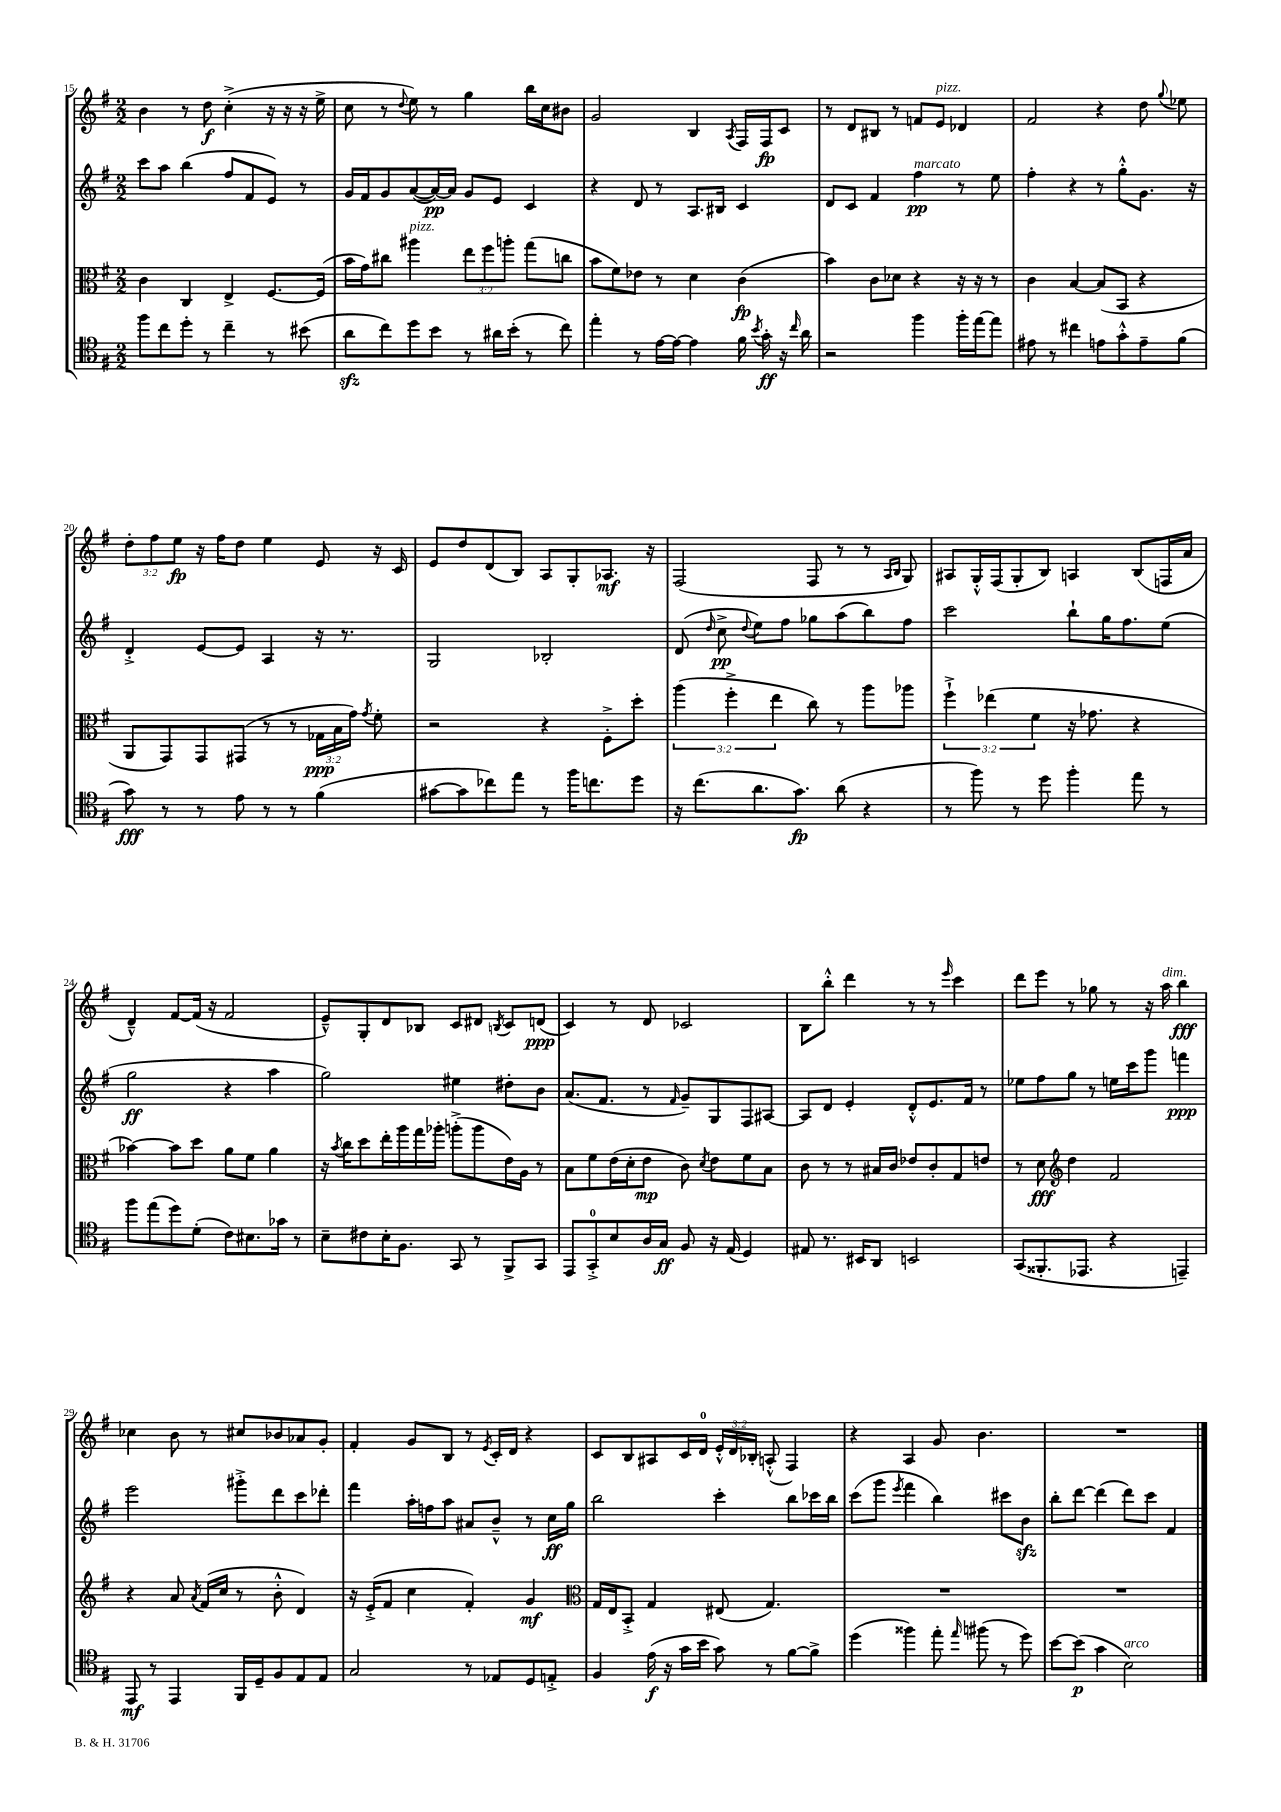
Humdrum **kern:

**kern	**kern	**kern	**kern
*staff4	*staff3	*staff2	*staff1
*clefC4	*clefC3	*clefG2	*clefG2
*k[f#]	*k[f#]	*k[f#]	*k[f#]
*M2/2	*M2/2	*M2/2	*M2/2
8ff#\L	4c\	8ccc\L	4b\
8cc\	.	8aa\J	.
8dd'\J	4C/	(4bb\	8r
8r	.	.	8dd\
4cc~\	4E^/	8ff#/L	(4cc'^\
.	.	8f#/	.
8r	[8.F#/L	8e/J)	16r
.	.	.	16r
(8b#\	.	8r	16r
.	(16F#/]Jk	.	16ee^\
=	=	=	=
8a\L	16b\LL	16g/LL	8cc\
.	16g\J)	16f#/J	.
8cc\)	8cc#\J	8g/	8r
.	.	.	8qqdd/
8dd\	4aa#\	([8a/	8ee\)
8b\J	.	16a/_L)	8r
.	.	16a/]JJ	.
8r	12ee\L	8g/L	4gg\
.	12ff#\	.	.
16a#\LL	.	8e/J	.
.	12aa'\J	.	.
(16b'\JJ	.	.	.
8r	(8gg\L	4c/	16bb\LL
.	.	.	16cc\J
8cc\)	8cc\J	.	8b#\J
=	=	=	=
4ee'\	8b\L	4r	2g/
.	8f#\)	.	.
8r	8e-\J	8d/	.
[16e\LL	8r	8r	.
16e\_JJ	.	.	.
4e\]	4d\	8.A/L	4B/
.	.	16B#/Jk	.
.	.	.	8qA/
16f#\	(4c\	4c/	16F#/LL
8qb/	.	.	.
16g'\	.	.	16F#/J
16r	.	.	8c/J
16qqcc/	.	.	.
16a\	.	.	.
=	=	=	=
2r	4b\)	8d/L	8r
.	.	8c/J	8d/L
.	8c\L	4f#/	8B#/J
.	8d-\J	.	8r
4ff#\	4r	4ff#\	8f/L
.	.	.	8e/J
16ff#'\LL	16r	8r	4d-/
[16ee\J	16r	.	.
8ee\]J	8r	8ee\	.
=	=	=	=
8e#\	4c\	4ff#'\	2f#/
8r	.	.	.
4cc#\	[4B/	4r	.
8e\L	(8B/]L	8r	4r
8g'^^\	8BB/J	8gg'^^\L	.
8e~\	4r	8.g\J	8dd\
.	.	.	8qqgg/
(8f#\J	.	.	8ee-\
.	.	16r	.
=	=	=	=
8g\)	8AA/L	4d'^/	12dd'\L
.	.	.	12ff#\
8r	8GG/)	.	.
.	.	.	12ee\J
8r	8GG/	[8e/L	16r
.	.	.	16ff#\LK
8e\	(8GG#/J	8e/]J	8dd\J
8r	8r	4A/	4ee\
8r	8r	.	.
(4f#\	24G-\LL	16r	8e/
.	24B\	.	.
.	.	8.r	.
.	24g\JJ)	.	.
.	8qg/	.	.
.	8f#'\	.	16r
.	.	.	16c/
=	=	=	=
[8g#\L	2r	2G/	8e/L
8g#\]	.	.	8dd/
8cc-\)	.	.	(8d/
8ee\J	.	.	8B/J)
8r	4r	2B-'/	8A/L
16ff#\LK	.	.	8G'/
8.cc\	.	.	.
.	8F#'^\L	.	8.A-/J
8dd\J	8dd'\J	.	.
.	.	.	16r
=	=	=	=
16r	(6aa\	(8d/	(2F#/
(8.cc\L	.	.	.
.	.	16qqdd/	.
.	.	8cc^\	.
.	6ff#'^\	.	.
.	.	8qqdd/	.
8.a\	.	8ee\L)	.
.	6ee\	.	.
.	.	8ff#\J	.
8.g\J)	.	.	.
.	8cc\)	8gg-\L	8F#/
(8a\	8r	(8aa\	8r
4r	8aa\L	8bb\)	8r
.	.	.	16qqA/LL
.	.	.	16qqB/JJ
.	8aa-\J	8ff#\J	8G/)
=	=	=	=
8r	6ff#`^\	2ccc\	8A#/L
8ff#\)	.	.	16G'^^/L
.	(6ee-\	.	.
.	.	.	(16F#/J
8r	.	.	8G'/
.	6f#\	.	.
8dd\	.	.	8B/J)
4ff#'\	16r	8bb`\L	4A/
.	8.g-\	.	.
.	.	16gg\K	.
.	.	8.ff#\	.
8ee\	4r	.	(8B/L
8r	.	(8ee\J	16F/L
.	.	.	16a/JJ
=	=	=	=
8ff#\L	[4b-\)	2gg\	4d~^^/)
(8ee\	.	.	.
8dd\)	8b-\]L	.	[8f#/L
(8d'\J	8dd\J	.	(16f#/]Jk
.	.	.	16r
8c\L)	8a\L	4r	2f#/
8.B#\	8f#\J	.	.
.	4a\	4aa\	.
16g-\Jk	.	.	.
8r	.	.	.
=	=	=	=
8B~\L	16r	2gg\)	8e~^^/L)
.	8qb/	.	.
.	16cc\LK	.	.
8c#\	8dd\	.	8G'/
16B'\K	16ee'\L	.	8d/
8.F#\J	16aa\	.	.
.	16gg\	.	8B-/J
.	16aa-'\JJ	.	.
8GG/	(8aa'^\L	4ee#\	8c/L
8r	8aa\	.	8d#/J
.	.	.	8qB/
8FF#^/L	16e\L)	8dd#'\L	8c/L
.	16A\JJ	.	.
8GG/J	8r	8b\J	(8d/J
=	=	=	=
8EE/L	8B\L	(8.a/L	4c/)
8GG'^/	8f#\	.	.
.	.	8.f#/J	.
8B/	(16e\L	.	8r
.	16d'\J	.	.
16A/L	8e\J	8r	8d/
16G/JJ	.	.	.
.	.	16qqf#/	.
8F#/	8c\)	8g~/L)	2c-/
.	8qd/	.	.
16r	8e\L	8G/	.
(16E/	.	.	.
4D/)	8f#\	8F#/	.
.	8B\J	[8A#/J	.
=	=	=	=
8E#/	8c\	8A#/]L	8B\L
8.r	8r	8d/J	8bb'^^\J
.	8r	4e'/	4ddd\
16BB#/LK	.	.	.
8AA/J	16B#/LL	.	.
.	16c/JJ	.	.
2BB/	8e-/L	8d'^^/L	8r
.	8c'/	8.e/	8r
.	.	.	16qqeee/
.	8G/	.	4ccc\
.	.	16f#/Jk	.
.	8e/J	8r	.
=	=	=	=
(8GG/L	8r	8ee-\L	8ddd\L
8.FF##'/	8d\	8ff#\	8eee\J
*	*clefG2	*	*
.	4dd\	8gg\J	8r
8.EE-/J	.	.	.
.	.	8r	8gg-\
4r	2f#/	16ee\LL	8r
.	.	16ccc\J	.
.	.	8ggg\J	16r
.	.	.	16aa\
4EE~/)	.	4fff\	4bb\
=	=	=	=
8EE/	4r	2eee\	4cc-\
8r	.	.	.
4EE/	8a/	.	8b\
.	8qa/	.	.
.	(16f#/LL	.	8r
.	16cc/JJ	.	.
16FF#/LL	8r	8ggg#'^\L	8cc#/L
16D~/J	.	.	.
8F#/	8b'^^\	8ddd\	8b-/
8E/	4d/)	8ccc\	8a-/
8E/J	.	8ddd-'\J	8g'/J
=	=	=	=
2G/	16r	4fff#\	4f#'/
.	(16e'^/LK	.	.
.	8f#/J	.	.
.	4cc\	16aa'\LL	8g/L
.	.	16ff\J	.
.	.	8aa\J	8B/J
8r	4f#'/)	8a#/L	8r
.	.	.	8qe/
8E-/L	.	8b~^^/J	16c'/LL
.	.	.	16d/JJ
8D/	4g/	8r	4r
8E'^/J	.	16cc\LL	.
.	.	16gg\JJ	.
=	=	=	=
*	*clefC3	*	*
4F#/	16G/LL	2bb\	8c/L
.	16E/J	.	.
.	8BB'^/J	.	8B/
(16e\	4G/	.	8A#/
16r	.	.	.
16g\LL	.	.	16c/L
16b\JJ	.	.	16d/JJ
8g\)	(8E#/	4ccc'\	24e'^^/LL
.	.	.	24d/
.	.	.	24B-'/JJ
8r	4.G/)	.	(8A'^^/
[8f#\L	.	8bb\L	4F#/)
8f#^\]J	.	16ccc-\L	.
.	.	16bb\JJ	.
=	=	=	=
(4dd\	1r	(8ccc\L	4r
.	.	8ggg\J	.
.	.	8qeee/	.
4ff##\)	.	4fff#\	4A/
8ee'\	.	4bb\)	8g/
16qqee/	.	.	.
(8ff#\	.	.	4.b\
8r	.	8ccc#\L	.
8dd\)	.	8b\J	.
=	=	=	=
[8b\L	1r	8bb'\L	1r
(8b\]J	.	[8ddd\J	.
4g\	.	(4ddd\]	.
2B\)	.	8ddd\L)	.
.	.	8ccc\J	.
.	.	4f#/	.
==	==	==	==
*-	*-	*-	*-
